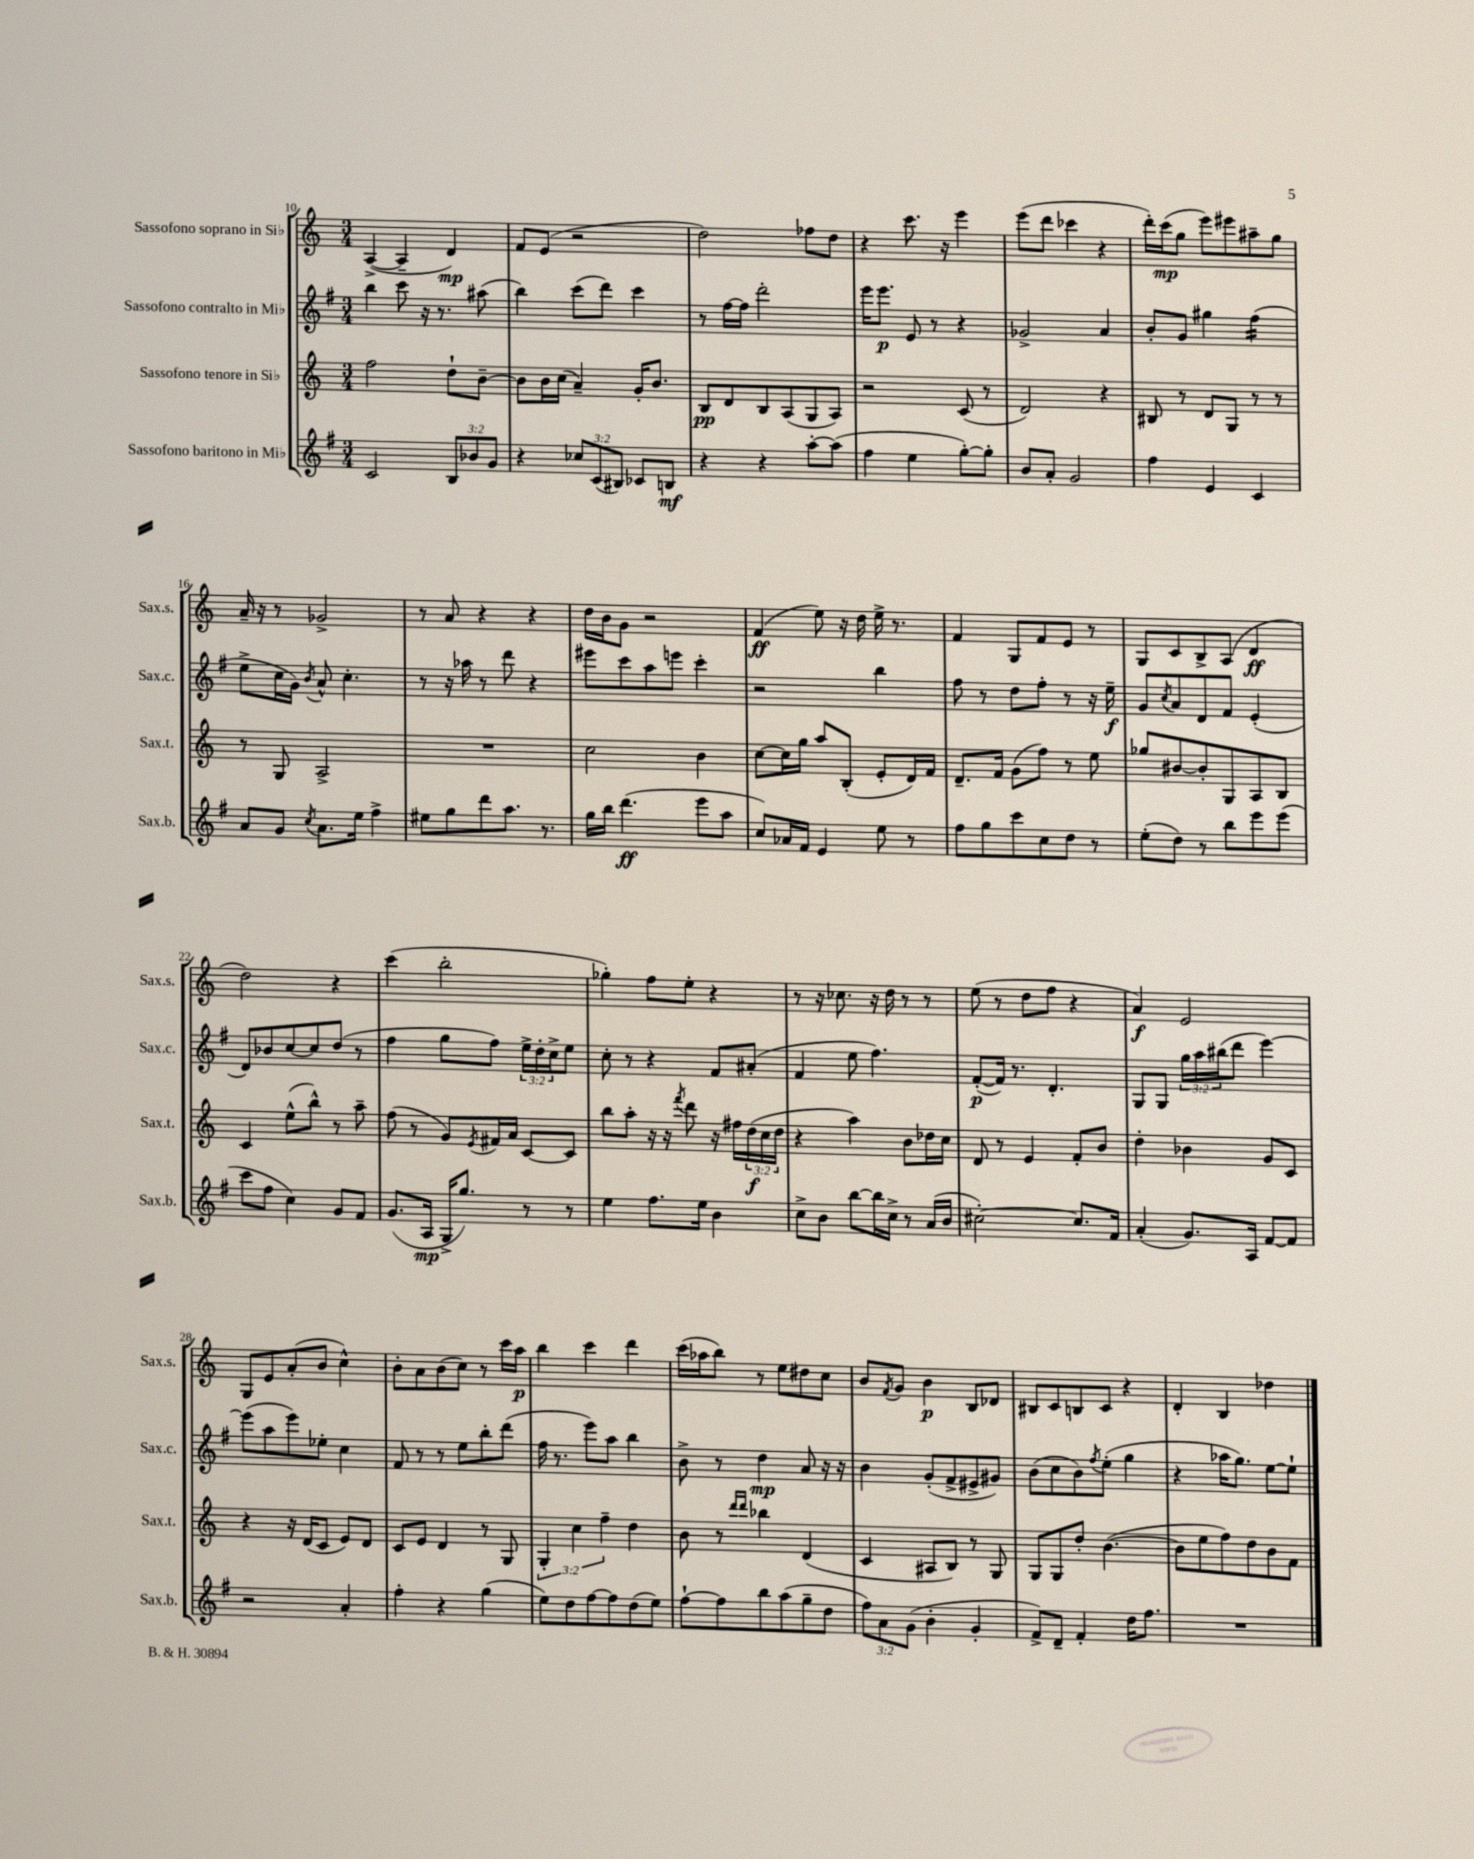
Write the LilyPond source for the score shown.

<<
\new StaffGroup <<
\new Staff = "s0" \with { instrumentName = "Sassofono soprano in Sib" shortInstrumentName = "Sax.s." } {
    \clef treble \key c \major \numericTimeSignature \time 3/4
    a4~->( a4-- d'4\mp) |
    f'8 e'8( r2 |
    d''2) fes''8 d''8 |
    r4 c'''8. r16 e'''4 |
    e'''8( d'''8 ces'''4 r4 |
    d'''16-.) c'''16\mp( g''8 e'''8) eis'''8 ais''8-- g''8 |
    a'16-- r16 r8 ges'2-> |
    r8 a'8 r4 r4 |
    d''16 b'16 g'8 r2 |
    f'4\ff( e''8) r16 d''16 e''16-> r8. |
    f'4 g8 f'8 e'8 r8 |
    g8 c'8 b8-> a8( d'4\ff |
    d''2) r4 |
    c'''4( b''2-. |
    ges''4-.) f''8 e''8-. r4 |
    r8 r16 ces''8. r16 d''16 r8 r8 |
    e''8( r8 d''8 f''8 r4 |
    a'4\f) e'2 |
    g8 e'8 a'8-.( b'8 c''4-^) |
    b'8-. a'8 b'8( c''8) r8 c'''16 a''16\p |
    b''4 c'''4 d'''4 |
    c'''16( aes''16 b''8) r8 e''8 dis''8 c''8 |
    b'8 \acciaccatura { f'8 } g'8 b'4\p b8 des'8 |
    bis8 c'8 b8 c'8 r4 |
    d'4-. b4 des''4 \bar "|." |
}
\new Staff = "s1" \with { instrumentName = "Sassofono contralto in Mib" shortInstrumentName = "Sax.c." } {
    \clef treble \key g \major \numericTimeSignature \time 3/4 \override Staff.TupletNumber.text = #tuplet-number::calc-fraction-text
    b''4 c'''8 r16 r8. ais''8( |
    b''4) c'''8( d'''8) c'''4 |
    r8 fis''16~ fis''16 d'''2-. |
    e'''16 e'''8.\p e'8 r8 r4 |
    ges'2-> a'4 |
    b'8-. g'8 gis''4 fis''4:16( |
    e''8-> c''16 g'16) \acciaccatura { b'8 } a'8-^ c''4.-. |
    r8 r16 aes''16 r8 d'''8 r4 |
    eis'''8 c'''8 a''8 e'''8 c'''4-. |
    r2 b''4 |
    fis''8 r8 d''8 fis''8-. r8 r16 e''16--\f |
    g'8 \acciaccatura { c''8 } a'8 d'8 fis'8 e'4-.( |
    d'8) bes'8 c''8~ c''8 d''8( r8 |
    fis''4 g''8 fis''8) \tuplet 3/2 { e''16-> d''16-. c''16-> } e''8 |
    c''8-. r8 r4 fis'8 ais'8-.( |
    fis'4 e''8 fis''4.) |
    fis'8~-.\p( fis'16) r8. d'4.-. |
    g8 g8 \tuplet 3/2 { g''16 a''16 bis''16( } d'''8 e'''4~) |
    e'''8( a''8 e'''8) ees''8-. c''4 |
    fis'8 r8 r8 e''8 b''8-. d'''8( |
    fis''16 r8. e'''8) a''8 b''4 |
    b'8-> r8 d''4\mp a'8 r16 r16 |
    b'4 g'8-.( fis'8-> eis'8-> gis'8) |
    b'8( c''8 b'8) \acciaccatura { fis''8 } e''8-.( g''4 |
    r4 aes''16 g''8.) e''8~ e''8-! \bar "|." |
}
\new Staff = "s2" \with { instrumentName = "Sassofono tenore in Sib" shortInstrumentName = "Sax.t." } {
    \clef treble \key c \major \numericTimeSignature \time 3/4 \override Staff.TupletNumber.text = #tuplet-number::calc-fraction-text
    f''2 d''8-! b'8~-- |
    b'8 b'16 c''16( a'4--) g'16-. b'8. |
    b8\pp d'8 b8 a8( g8 a8) |
    r2 c'8( r8 |
    d'2) r4 |
    bis8 r8 d'8 g8 r8 r8 |
    r8 g8 a2-> |
    R2. |
    c''2 b'4 |
    c''8~ c''16 g''16 a''8 b8-.( e'8-. d'16) f'16 |
    d'8.-- f'16 g'8( f''8) r8 e''8 |
    ges''8 bis'8~ bis'8-. g8 a8 b8 |
    c'4 e''8-^( b''8-^) r8 a''8-- |
    f''8( r8 g'8) \acciaccatura { e'8 } fis'16 a'16 c'8~ c'8 |
    b''8 a''8-. r16 r16 \acciaccatura { f'''8 } d'''8 r16 fis''16 \tuplet 3/2 { d''16\f( c''16 d''16 } |
    r4 a''4) b'8 des''16 c''16 |
    d'8 r8 e'4 f'8-. b'8 |
    d''4-. bes'4 g'8 c'8 |
    r4 r16 d'16( c'8 e'8) d'8 |
    c'8 e'8 d'4 r8 g8 |
    \tuplet 3/2 { g4-. c''4 f''4-- } d''4 |
    b'8 r8 \grace { d'''16 d'''16 } bes''4 d'4( |
    c'4 ais8 b8) r8 g8 |
    g8 g8 d''8-. b'4.~( |
    b'8 e''8 f''8) d''8 b'8 f'8 \bar "|." |
}
\new Staff = "s3" \with { instrumentName = "Sassofono baritono in Mib" shortInstrumentName = "Sax.b." } {
    \clef treble \key g \major \numericTimeSignature \time 3/4 \override Staff.TupletNumber.text = #tuplet-number::calc-fraction-text
    c'2 \tuplet 3/2 { b8 bes'8 g'8 } |
    r4 \tuplet 3/2 { ces''8 c'8( bis8) } ces'8 b8\mf |
    r4 r4 a''8~-. a''8( |
    fis''4 e''4 g''8~-.) g''8-. |
    b'8 a'8-. g'2 |
    fis''4 e'4 c'4 |
    a'8 g'8 \acciaccatura { c''8 } a'8. e''16 fis''4-> |
    eis''8 g''8 d'''8 a''8. r8. |
    g''16 b''16 d'''4.\ff( e'''8 a''8 |
    c''8) aes'16 fis'16 e'4 e''8 r8 |
    fis''8 g''8 c'''8 c''8 d''8 r8 |
    e''8-.( d''8) r8 b''8 e'''8 e'''8( |
    c'''8 fis''8 c''4) g'8 fis'8 |
    g'8.( a16\mp g16-> g''8.) r8 r8 |
    e''4 fis''8. e''16 b'4 |
    c''8-> b'8 b''8~ b''16 c''16-> r8 a'16( b'16 |
    cis''2~-.) cis''8. fis'16 |
    a'4-.( g'8.) a16 fis'8~ fis'8 |
    r2 a'4-. |
    fis''4-. r4 g''4( |
    e''8) d''8 fis''8~ fis''8 d''8( e''8) |
    fis''8~-! fis''8 b''8 a''8( g''8-- d''8 |
    \tuplet 3/2 { fis''8) a'8 g'8( } b'4-. g'4-. |
    fis'8->) d'8-- fis'4-. d''16 fis''8. |
    R2. \bar "|." |
}
>>
>>
\layout { \context { \Score currentBarNumber = #10 } }
